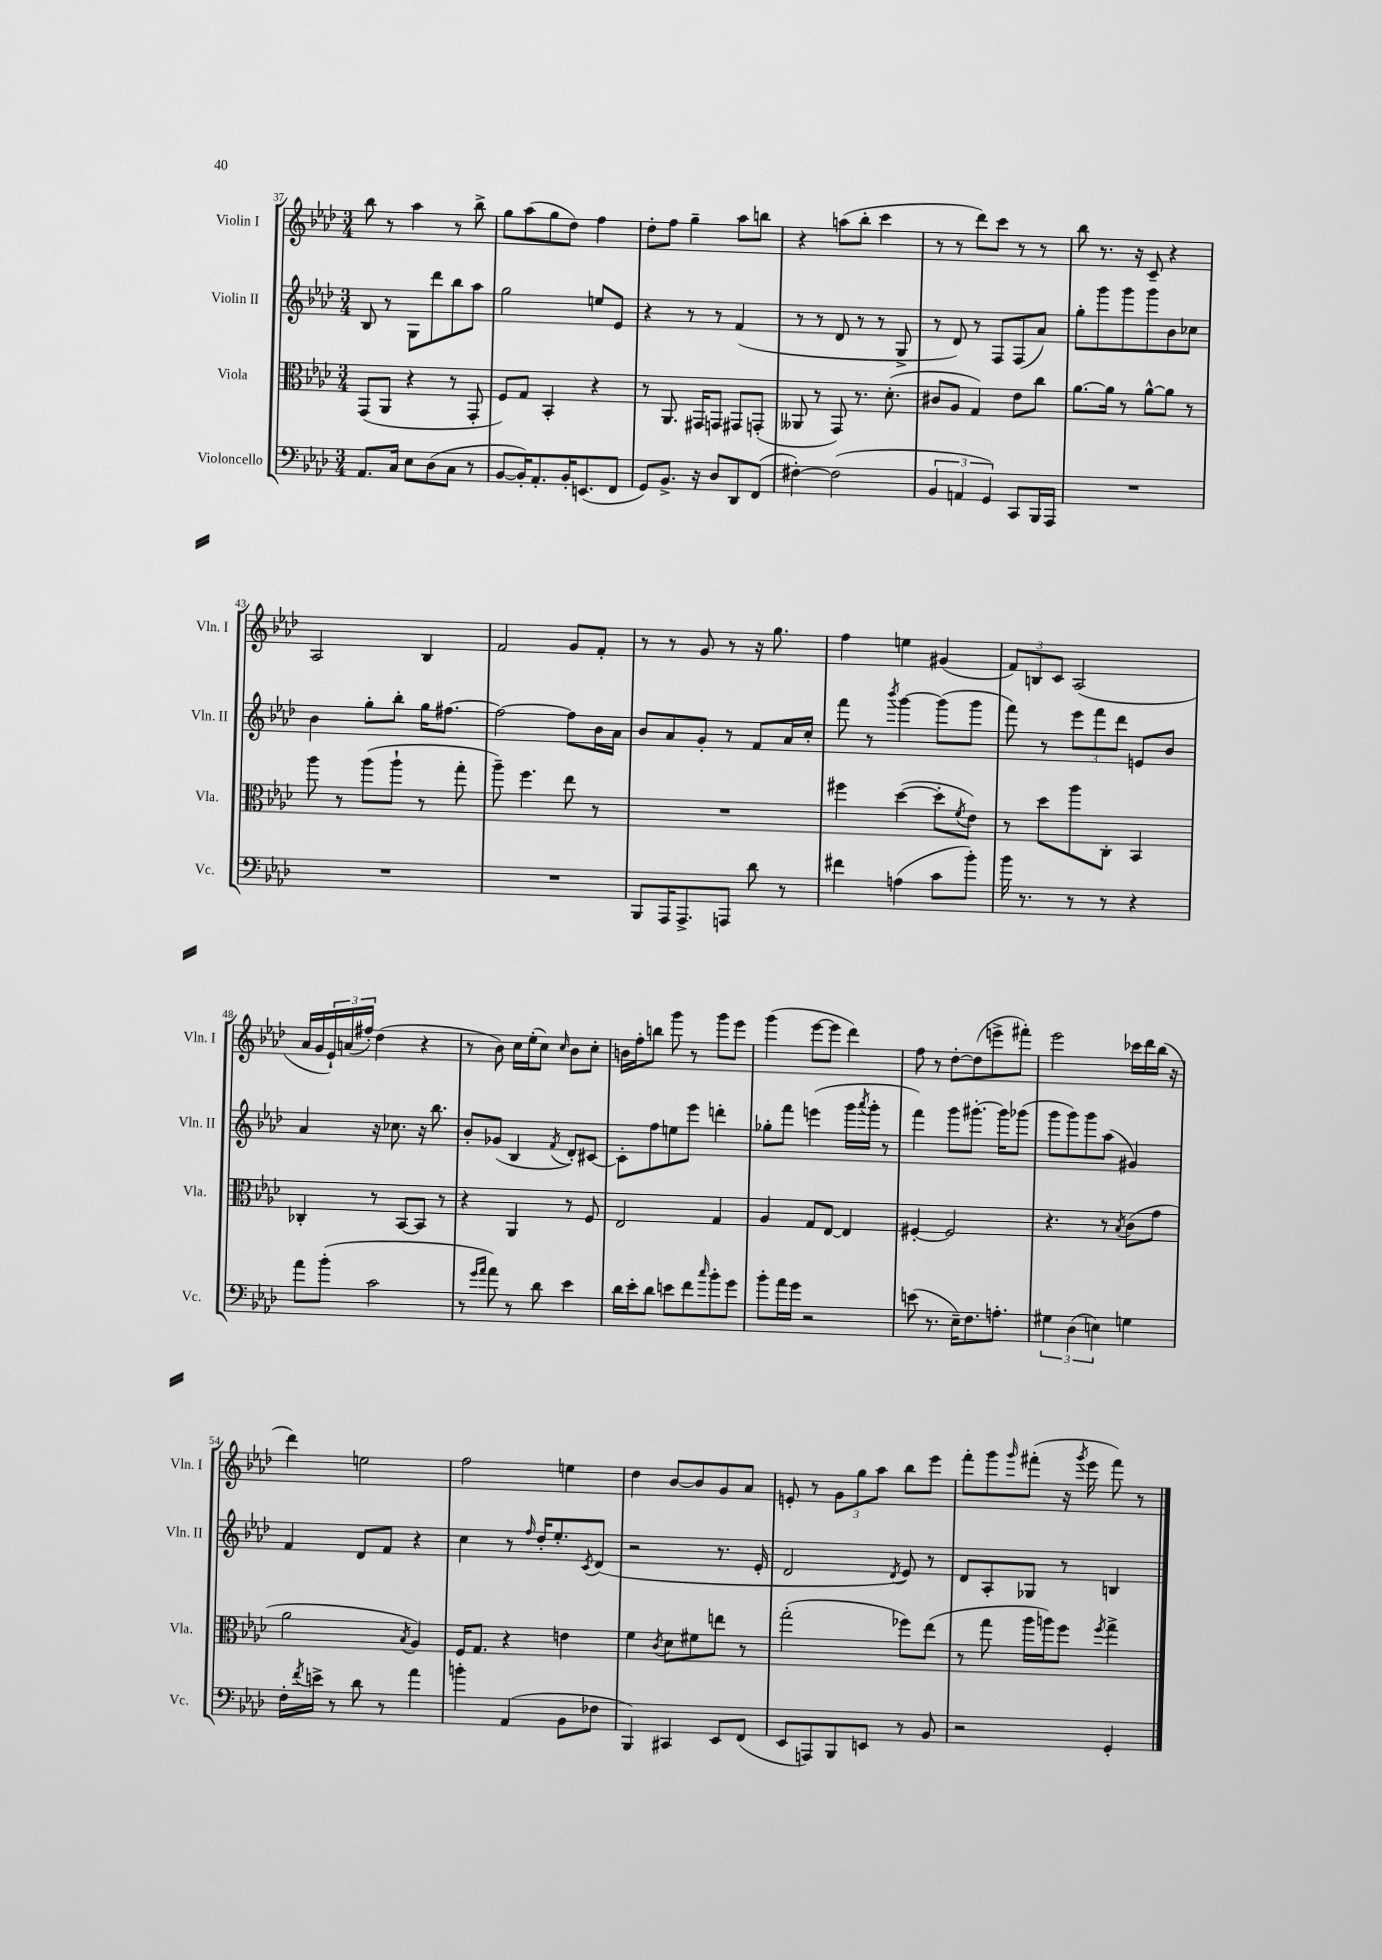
<<
\new StaffGroup <<
\new Staff = "s0" \with { instrumentName = "Violin I" shortInstrumentName = "Vln. I" } {
    \clef treble \key aes \major \numericTimeSignature \time 3/4
    bes''8 r8 aes''4 r8 bes''8-> |
    g''8 aes''8( g''8 des''8) f''4 |
    des''8-. f''8 g''4-- aes''8 b''8 |
    r4 a''8( bes''8-. c'''4 |
    r8 r8 des'''8) c'''8 r8 r8 |
    bes''8 r8. r16 c'8-- r4 |
    aes2 bes4 |
    f'2 g'8 f'8-. |
    r8 r8 g'8 r8 r16 g''8. |
    f''4 e''4 gis'4( |
    \tuplet 3/2 { f'8) b8 c'8 } aes2( |
    aes'16 g'16 \tuplet 3/2 { ees'16-!) a'16( fis''16-.) } des''4( r4 |
    r8 bes'8) c''16 ees''16-.( c''8) \grace { c''16 } bes'8 c''8-. |
    b'16 f''16-. b''8 g'''8 r8 g'''8 ees'''8 |
    g'''4( ees'''8~ ees'''8 des'''4) |
    f''8 r8 des''8~-. des''8( e'''8-> fis'''8-.) |
    ees'''2 ces'''16 des'''16 bes''16( r16 |
    des'''4) e''2 |
    f''2 e''4 |
    des''4 bes'8~ bes'8 g'8 aes'8 |
    e'8-. r8 \tuplet 3/2 { g'8 g''8 aes''8 } bes''8 ees'''8 |
    f'''8-. g'''8 \grace { g'''16 } fis'''8-.( r16 \acciaccatura { g'''8 } ees'''16 fis'''8) r8 \bar "|." |
}
\new Staff = "s1" \with { instrumentName = "Violin II" shortInstrumentName = "Vln. II" } {
    \clef treble \key aes \major \numericTimeSignature \time 3/4
    bes8 r8 g8 des'''8 bes''8 aes''8 |
    g''2 e''8 ees'8 |
    r4 r8 r8 f'4( |
    r8 r8 des'8 r8 r8 g8-> |
    r8 des'8) r8 f8 f8( aes'8) |
    g''8-. g'''8 g'''8 g'''8 bes'8 ces''8 |
    bes'4 g''8-. bes''8-. g''16 fis''8.~ |
    fis''2~ fis''8 bes'16 aes'16 |
    bes'8 aes'8 g'8-. r8 f'8 aes'16 c''16-. |
    f'''8 r8 \acciaccatura { bes'''8 } g'''4~ g'''8( g'''8 |
    f'''8) r8 \tuplet 3/2 { ees'''8 f'''8 des'''8 } e'8 bes'8 |
    aes'4 r16 ces''8. r16 bes''8. |
    bes'8-. ges'8( bes4 \acciaccatura { f'8 } des'8-.) cis'8~ |
    cis'8-. f''8 e''8 ees'''8 d'''4-. |
    ges''8-. f'''8 e'''4( g'''16 \acciaccatura { aes'''8 } g'''16-. r8 |
    f'''4) g'''8 gis'''8.~-. gis'''16 ges'''8( |
    g'''8 g'''8) g'''8 aes''8( gis'4) |
    f'4 des'8 f'8 r4 |
    c''4 r8 \grace { f''16 } des''16-. ees''8.-. \acciaccatura { c'8 } des'8( |
    r2 r8. ees'16-. |
    des'2 \acciaccatura { des'8 } ees'8) r8 |
    des'8 aes8-. ges8 r8 b4 \bar "|." |
}
\new Staff = "s2" \with { instrumentName = "Viola" shortInstrumentName = "Vla." } {
    \clef alto \key aes \major \numericTimeSignature \time 3/4
    g,8( aes,8 r4 r8 g,8-. |
    f8) g8 bes,4-. r4 |
    r8 aes,8. gis,16 g,8 gis,8 g,8-.( |
    aeses,8 r8 g,8) r8. des'8.-.( |
    cis'8 aes8 g4) ees'8 c''8 |
    aes'8.~ aes'16 r8 aes'8~-^ aes'8 r8 |
    aes''8 r8 aes''8( aes''8-! r8 g''8-. |
    aes''8--) f''4. ees''8 r8 |
    R2. |
    fis''4 des''4~( des''8-. \acciaccatura { f'8 } ees'8) |
    r8 des''8 aes''8 c8-. bes,4 |
    ces4-. r8 bes,8~ bes,8 r8 |
    r4 aes,4 r8 f8 |
    ees2 g4 |
    aes4 g8 ees8~ ees4 |
    fis4~-. fis2 |
    r4. r8 \acciaccatura { bes8 } c'8( g'8 |
    aes'2 \acciaccatura { bes8 } aes4) |
    f16 g8. r4 e'4 |
    f'4 \acciaccatura { c'8 } des'8 fis'8 e''8 r8 |
    g''2-.( fes''8) ees''8( |
    r8 g''8 aes''16 a''16) f''8 \acciaccatura { f''8 } g''4-> \bar "|." |
}
\new Staff = "s3" \with { instrumentName = "Violoncello" shortInstrumentName = "Vc." } {
    \clef bass \key aes \major \numericTimeSignature \time 3/4
    aes,8. c16 ees8 des8( c8 r8 |
    bes,8~ bes,16-.) aes,8.-. bes,16-. e,8.( f,8 |
    g,8) bes,8.-> r16 des8 des,8 f,8( |
    fis4~-.) fis2( |
    \tuplet 3/2 { bes,4 a,4 g,4) } c,8 bes,,16 aes,,16 |
    R2. |
    R2. |
    R2. |
    bes,,8 aes,,16 aes,,8.-> a,,8 des'8 r8 |
    fis'4 a4( c'8 bes'8-.) |
    bes'16 r8. r8 r8 r4 |
    aes'8 bes'8-.( c'2 |
    r8 \grace { g'16 aes'16 } aes'8) r8 des'8 ees'4 |
    des'16 ees'16-. des'8 e'8 f'8 \grace { c''16 } bes'8-. g'8 |
    bes'8-. aes'16 g'16 r2 |
    e'8( r8. ees16--) f8. a8.-. |
    \tuplet 3/2 { gis4 des4( e4) } g4 |
    f16-. \acciaccatura { f'8 } e'16-> r8 des'8 r8 aes'4 |
    b'4-. aes,4( bes,8 fes8 |
    bes,,4) cis,4 ees,8 f,8( |
    ees,8 a,,8) bes,,8 e,8 r8 bes,8 |
    r2 g,4-. \bar "|." |
}
>>
>>
\layout { \context { \Score currentBarNumber = #37 } }
